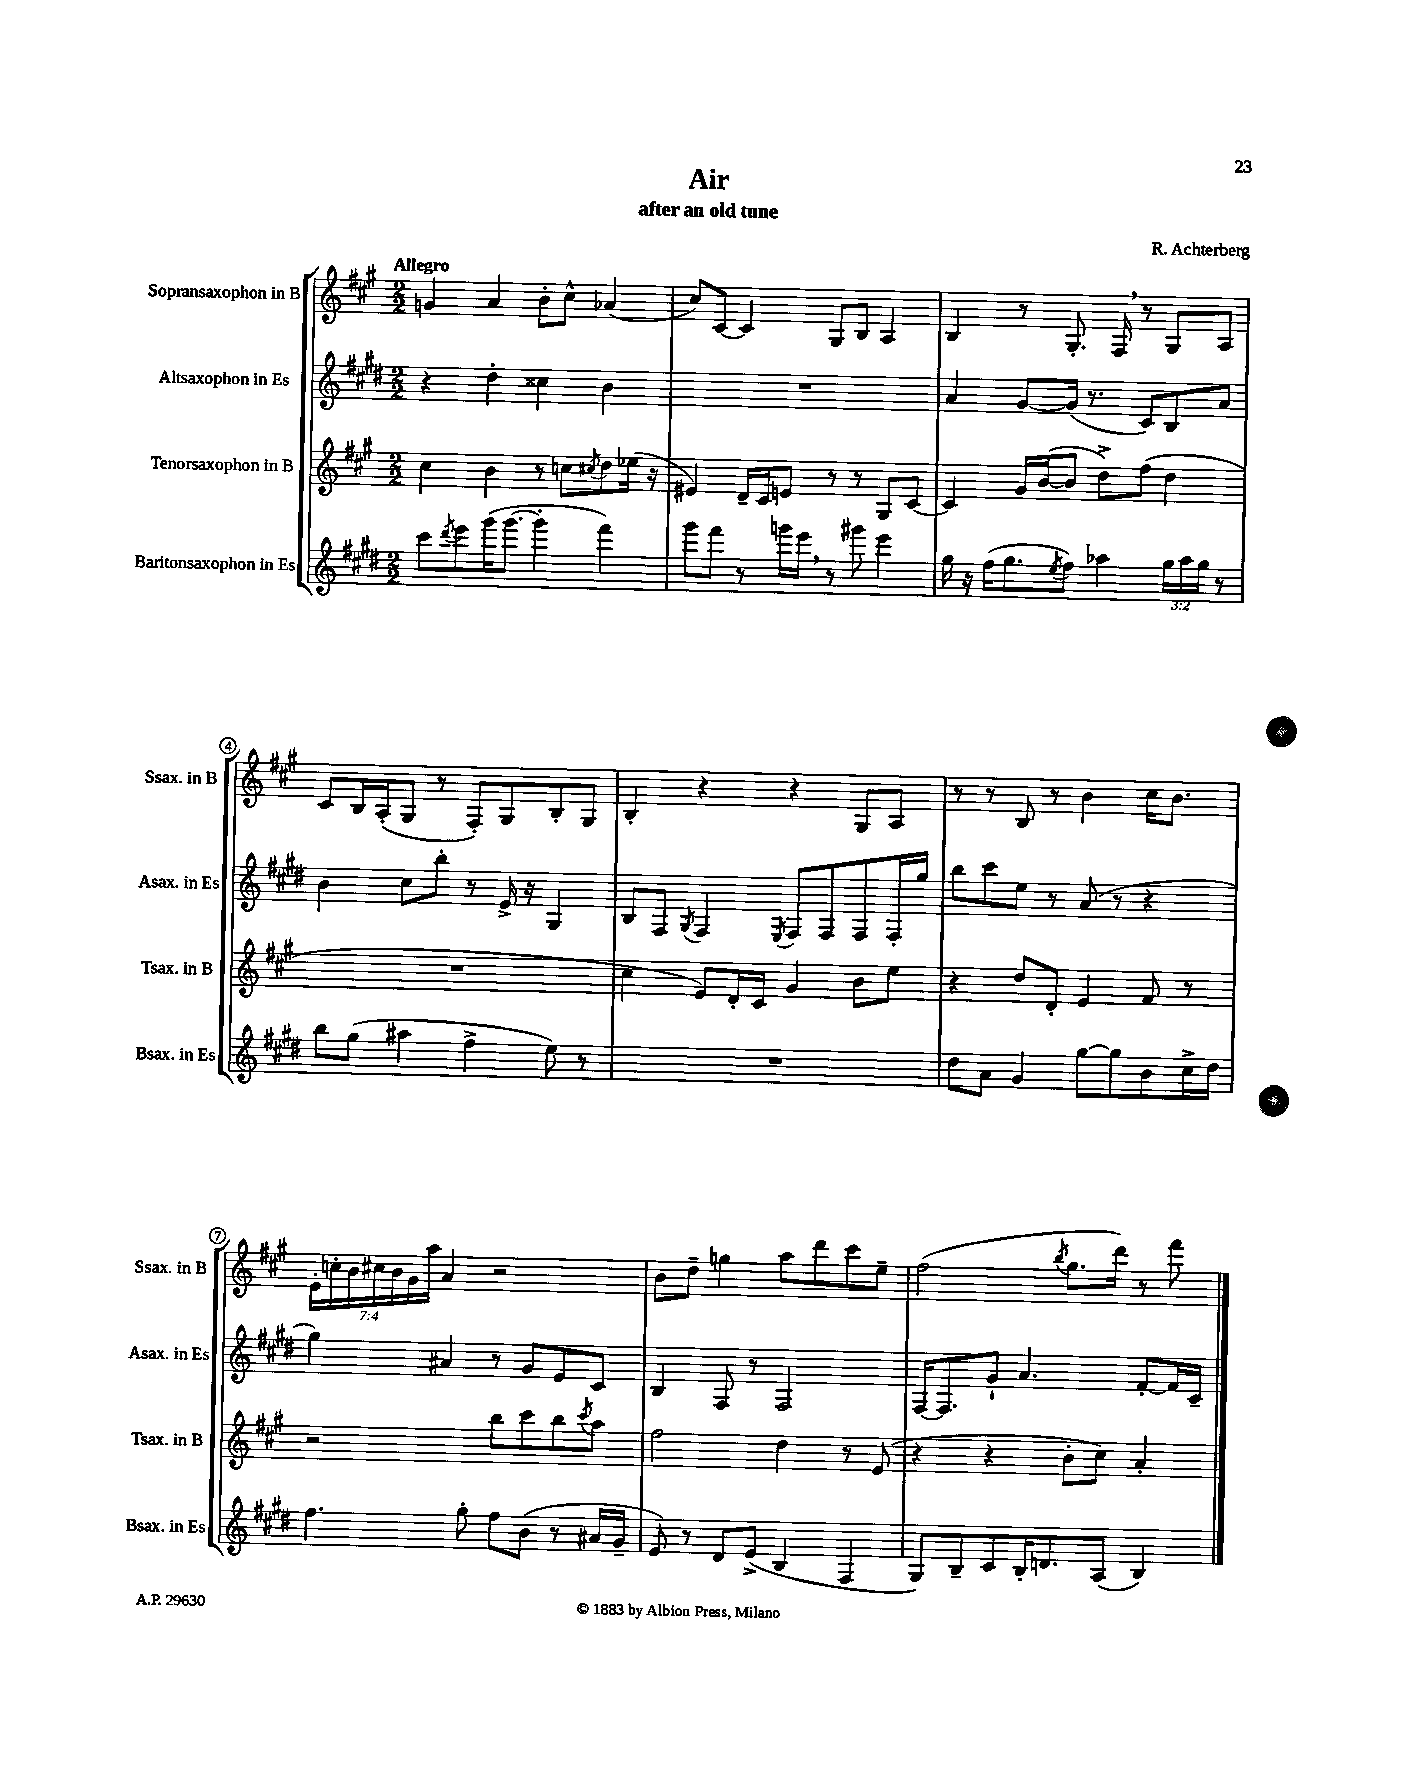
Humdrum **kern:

**kern	**kern	**kern	**kern
*part4	*part3	*part2	*part1
*staff4	*staff3	*staff2	*staff1
*I"Baritonsaxophon in Es	*I"Tenorsaxophon in B	*I"Altsaxophon in Es	*I"Sopransaxophon in B
*I'Bsax. in Es	*I'Tsax. in B	*I'Asax. in Es	*I'Ssax. in B
*clefG2	*clefG2	*clefG2	*clefG2
*k[f#c#g#d#]	*k[f#c#g#]	*k[f#c#g#d#]	*k[f#c#g#]
*M2/2	*M2/2	*M2/2	*M2/2
=1	=1	=1	=1
!	!	!	!LO:TX:a:B:t=Allegro
8ccc#\L	4cc#\	4r	4gn/
8qddd#/	.	.	.
8eee\	.	.	.
(16ggg#\K	4b\	4dd#'\	4a/
[8.ggg#\J	.	.	.
4ggg#'\]	8r	4cc##X\	8b'\L
.	8ccn\L	.	8cc#^^\J
.	8qcc#X/	.	.
4fff#\)	8dd\	4b\	(4a-X/
.	(16ee-X\Jk	.	.
.	16r	.	.
=2	=2	=2	=2
8ggg#\L	4e#X/)	1r	8cc#/L)
8fff#\J	.	.	[8c#/J
8r	16d~/LL	.	4c#/]
.	16c#/J	.	.
16gggn\LL	8en/J	.	.
16eee,\JJ	.	.	.
8r	8r	.	8G#/L
8ggg#X\	8r	.	8B/J
4eee\	8G#/L	.	4A/
.	[8c#/J	.	.
=3	=3	=3	=3
16gg#\	4c#/]	4a/	4B/
16r	.	.	.
(16ff#\KL	.	.	.
8.gg#\	.	.	.
.	16g#/LL	[8g#/L	8r
.	([16b/J	.	.
8qee/	.	.	.
8ff#\J)	8b/J]	(16g#/Jk]	8.G#'/
.	.	8.r	.
4aa-X\	8dd^\L)	.	.
.	.	.	16F#,/
.	(8ff#\J	8c#/L)	8r
24gg#\LL	4dd\	8B/	8G#/L
24aa-\	.	.	.
24gg#\JJ	.	.	.
8r	.	8a/J	8A/J
!!LO:LB:g=z
=4	=4	=4	=4
8bb\L	1r	4b\	8c#/L
(8gg#\J	.	.	16B/L
.	.	.	(16A'/J
4aa#X\	.	8cc#\L	8G#/J
.	.	8bb'\J	8r
4ff#^\	.	8r	8F#'/L)
.	.	16e^/	8G#/
.	.	16r	.
8ee\)	.	4G#/	8B'/
8r	.	.	8G#/J
=5	=5	=5	=5
1r	4cc#\	8B/L	4B'/
.	.	8F#/J	.
.	.	8qG#/	.
.	8e/L)	4F#/	4r
.	16d'/L	.	.
.	16c#/JJ	.	.
.	.	8qE/	.
.	4g#/	8F#/L	4r
.	.	8F#/	.
.	8b\L	8F#/	8G#/L
.	8ee\J	16F#'/L	8A/J
.	.	16gg#/JJ	.
=6	=6	=6	=6
8dd#\L	4r	8bb\L	8r
8a\J	.	8ccc#\	8r
4g#/	8dd/L	8ee\J	8B/
.	8d'/J	8r	8r
[8gg#\L	4e/	(8a/	4b\
8gg#\]	.	8r	.
8b\	8f#/	4r	16cc#\KL
.	.	.	8.b\J
16cc#^\L	8r	.	.
16dd#\JJ	.	.	.
!!LO:LB:g=z
=7	=7	=7	=7
4.ff#\	2r	4gg#\)	28e'\LL
.	.	.	28ccn'\
.	.	.	28b\
.	.	.	28cc#X\
.	.	.	28b\
.	.	.	28g#\
.	.	.	28aa\JJ
.	.	4a#X/	4a/
8gg#'\	.	.	.
8ff#\L	8bb\L	8r	2r
(8b\J	8ccc#\	8g#/L	.
8r	8bb\	8e/	.
.	8qccc#/	.	.
16a#X/LL	8aa\J	8c#/J	.
16g#~/JJ	.	.	.
=8	=8	=8	=8
8e/)	2ff#\	4B/	8b\L
8r	.	.	8dd~\J
8d#/L	.	8F#/	4ggn\
(8e^/J	.	8r	.
4B/	4dd\	2F#/	8aa\L
.	.	.	8ddd\
4F#/	8r	.	8ccc#\
.	(8e/	.	8ee~\J
=9	=9	=9	=9
8G#/L)	4r	[16F#/KL	(2ff#\
.	.	8.F#/]	.
8B~/	.	.	.
8c#/	4r	8g#`/J	.
16B'/K	.	4.a/	.
8.dn/	.	.	.
.	.	.	8qbb/
.	8b'\L	.	8.gg#\L
(8A/J	8cc#\J)	.	.
.	.	.	16ddd\Jk)
4B/)	4a'/	[8f#'/L	8r
.	.	16f#/L]	8fff#\
.	.	16c#~/JJ	.
==	==	==	==
*-	*-	*-	*-
